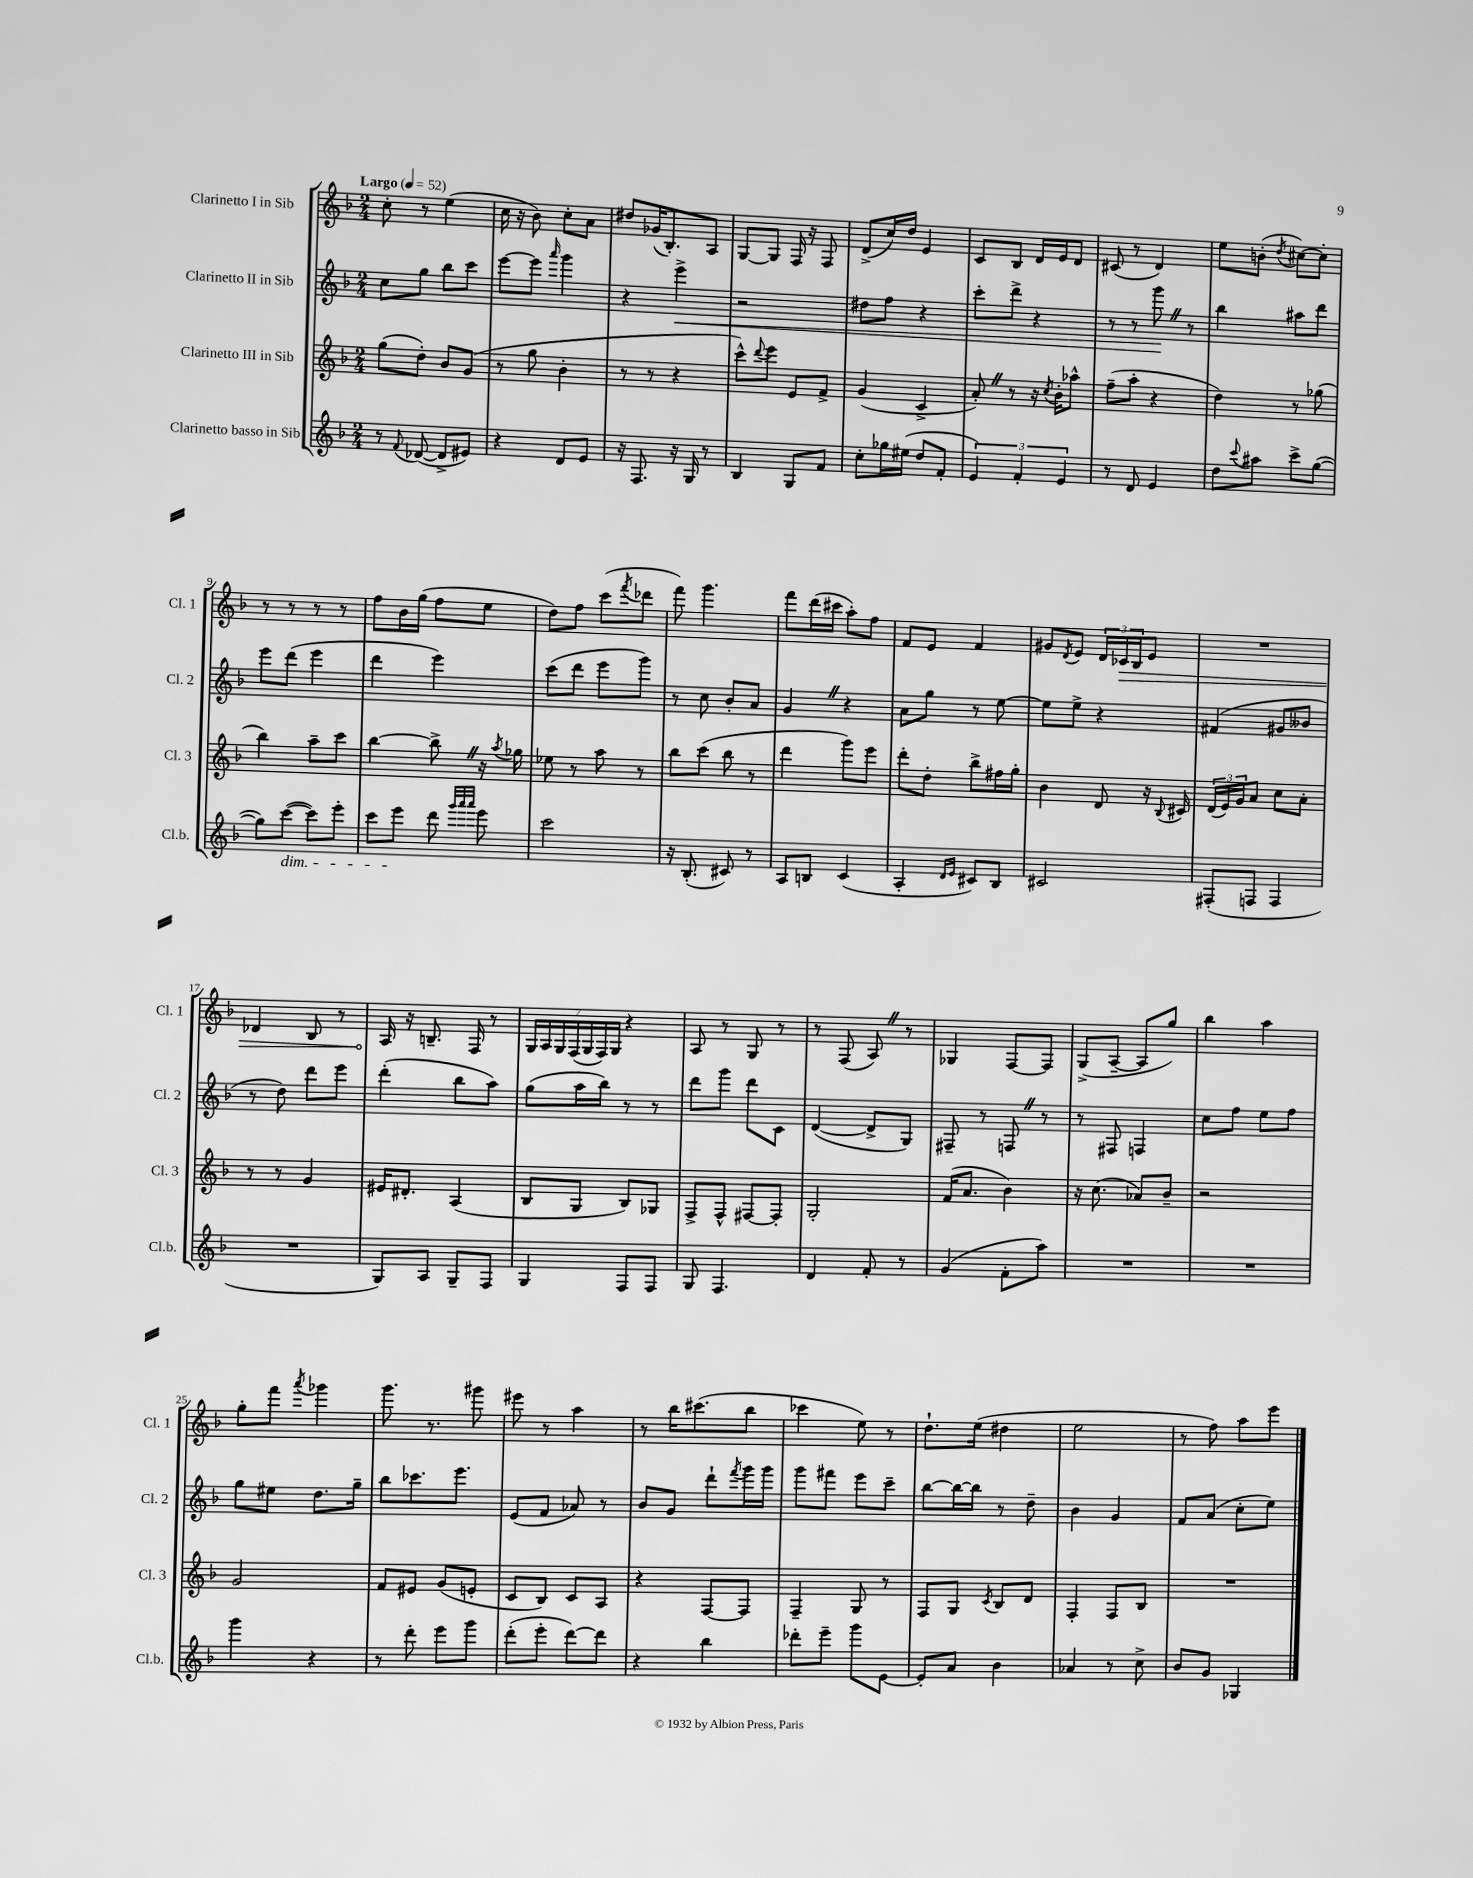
<<
\new StaffGroup <<
\new Staff = "s0" \with { instrumentName = "Clarinetto I in Sib" shortInstrumentName = "Cl. 1" } {
    \clef treble \key f \major \numericTimeSignature \time 2/4 \tempo "Largo" 4 = 52
    c''8-. r8 e''4( |
    c''16 r16 bes'8) c''8-. a'8 |
    dis''8 ges'16( bes8.-.) a8 |
    g8~ g8 f16 r16 f8 |
    d'8->( c''16) d''16 e'4 |
    c'8 bes8 d'16 e'16 d'8 |
    cis'8( r8 d'4) |
    e''8 b'8-.( \acciaccatura { d''8 } cis''8~) cis''8-. |
    r8 r8 r8 r8 |
    f''8 bes'16 g''16( f''8 e''8 |
    d''8) f''8 c'''8( \acciaccatura { f'''8 } des'''8 |
    f'''8) g'''4. |
    f'''8 d'''16( cis'''16 a''8-.) f''8 |
    f'8 e'8 f'4 |
    gis'8 \acciaccatura { d'8 } e'8 \tuplet 3/2 { d'16 \once \override Hairpin.circled-tip = ##t ces'16\> bes16 } e'8 |
    R2 |
    des'4 bes8 r8 |
    a16\! r16 b8.-- f16 r8 |
    \tuplet 7/4 { g16 a16 g16 f16( g16 f16) g16 } r4 |
    a8 r8 g8 r8 |
    r8 f8( a8) \once \override BreathingSign.text = \markup { \musicglyph "scripts.caesura.straight" } \breathe r8 |
    ges4 f8~ f8 |
    g8->( a8~-- a8 g''8) |
    bes''4 a''4 |
    g''8-. f'''8 \acciaccatura { a'''8 } ges'''4 |
    g'''8. r8. gis'''8 |
    eis'''8 r8 a''4 |
    r8 bes''16 cis'''8.( bes''8 |
    ces'''4 e''8) r8 |
    d''8.-! e''16( dis''4 |
    e''2 |
    r8 f''8) a''8 e'''8 \bar "|." |
}
\new Staff = "s1" \with { instrumentName = "Clarinetto II in Sib" shortInstrumentName = "Cl. 2" } {
    \clef treble \key f \major \numericTimeSignature \time 2/4
    c''8 g''8 bes''8 c'''8 |
    e'''8~ e'''8 \grace { a'''16 } g'''4 |
    r4 e'''4->\< |
    r2 |
    dis''8 f''8 r4 |
    c'''8-. d'''8-> r4 |
    r8 r8 g'''8\! \once \override BreathingSign.text = \markup { \musicglyph "scripts.caesura.straight" } \breathe r8 |
    bes''4 ais''8 d'''8 |
    e'''8 d'''8( e'''4 |
    d'''4 e'''4) |
    c'''8( d'''8 e'''8 g'''8) |
    r8 c''8 bes'8-. a'8 |
    g'4 \once \override BreathingSign.text = \markup { \musicglyph "scripts.caesura.straight" } \breathe r4 |
    a'8 g''8 r8 e''8~ |
    e''8 e''8-> r4 |
    fis'4( gis'8 beses'8 |
    r8 d''8) d'''8 e'''8 |
    d'''4-.( bes''8 a''8) |
    g''8( a''16 bes''16) r8 r8 |
    d'''8 g'''8 d'''8 c'8 |
    d'4~( d'8-> g8) |
    fis8-- r8 f8 \once \override BreathingSign.text = \markup { \musicglyph "scripts.caesura.straight" } \breathe r8 |
    r8 fis8 f4 |
    c''8 f''8 e''8 f''8 |
    g''8 eis''8 d''8. g''16-- |
    bes''8 ces'''8. e'''8. |
    e'8( f'8 aes'8) r8 |
    bes'8 g'8 d'''8-! \acciaccatura { f'''8 } g'''16 g'''16 |
    g'''8 fis'''8 e'''8 c'''8-- |
    bes''8~ bes''16~ bes''16 r8 d''8-- |
    bes'4 g'4 |
    f'8 a'8( c''8-. e''8) \bar "|." |
}
\new Staff = "s2" \with { instrumentName = "Clarinetto III in Sib" shortInstrumentName = "Cl. 3" } {
    \clef treble \key f \major \numericTimeSignature \time 2/4
    g''8( d''8-.) bes'8 g'8( |
    r8 g''8 bes'4-. |
    r8 r8 r4 |
    c'''8-^) \appoggiatura { d'''8 } e'''8 e'8 f'8-> |
    g'4( c'4-> |
    a'8-.) \once \override BreathingSign.text = \markup { \musicglyph "scripts.caesura.straight" } \breathe r8 r16 \acciaccatura { c''8 } bes'16-. aes''8-^ |
    f''8--( a''8-. r4 |
    d''4) r8 ges''8( |
    bes''4) a''8-- c'''8 |
    bes''4~ bes''8-> \once \override BreathingSign.text = \markup { \musicglyph "scripts.caesura.straight" } \breathe r16 \acciaccatura { a''8 } ges''16 |
    ees''8 r8 a''8 r8 |
    bes''8 c'''8( bes''8 r8 |
    d'''4 g'''8) e'''8 |
    d'''8-. d''8-. bes''8-> fis''16 g''16-. |
    bes'4 d'8 r16 \appoggiatura { bes8 } cis'16 |
    \tuplet 3/2 { d'16( e'16) g'16 } a'8 c''8 a'8-. |
    r8 r8 g'4 |
    eis'16 dis'8.-. a4( |
    bes8 g8 bes8) ges8 |
    f8-> f8-^ fis8~ fis8-. |
    g2-. |
    f'16( a'8. bes'4) |
    r16 c''8.( aes'8) bes'8-- |
    r2 |
    g'2 |
    f'8 eis'8 g'8( e'8-. |
    c'8 bes8) c'8 a8 |
    r4 f8~ f8 |
    f4-- g8 r8 |
    f8 g8 \acciaccatura { c'8 } bes8 d'8 |
    f4-. f8 bes8 |
    R2 \bar "|." |
}
\new Staff = "s3" \with { instrumentName = "Clarinetto basso in Sib" shortInstrumentName = "Cl.b." } {
    \clef treble \key f \major \numericTimeSignature \time 2/4
    r8 \appoggiatura { f'8 } des'8~( des'8-> eis'8) |
    r4 d'8 e'8 |
    r16 f8. r16 g16 r8 |
    bes4 g8 f'8 |
    c''8-. ges''16 eis''16( d''8 f'8-. |
    \tuplet 3/2 { e'4) f'4-. e'4 } |
    r8 d'8 e'4 |
    d''8 \appoggiatura { c'''8 } ais''8 c'''8-> g''8~( |
    g''8) c'''8~\dim( c'''8) e'''8-. |
    c'''8 e'''8\! d'''8 \grace { g'''32 a'''32 a'''32 } e'''8 |
    c'''2 |
    r16 bes8.-.( cis'8) r8 |
    a8 b8 c'4( |
    a4-. \grace { d'16 e'16 } cis'8) bes8 |
    cis'2 |
    fis8-.( f8 f4 |
    R2 |
    g8) a8 g8-- f8 |
    g4 f8 f8 |
    g8 f4. |
    d'4 f'8-. r8 |
    g'4( f'8-. a''8) |
    R2 |
    R2 |
    g'''4 r4 |
    r8 d'''8-. e'''8 g'''8 |
    d'''8-.( e'''8-. d'''8~) d'''8 |
    r4 bes''4 |
    des'''8-. e'''8-- g'''8 e'8~ |
    e'8-. a'8 bes'4 |
    aes'4 r8 c''8-> |
    bes'8 g'8 ges4 \bar "|." |
}
>>
>>
